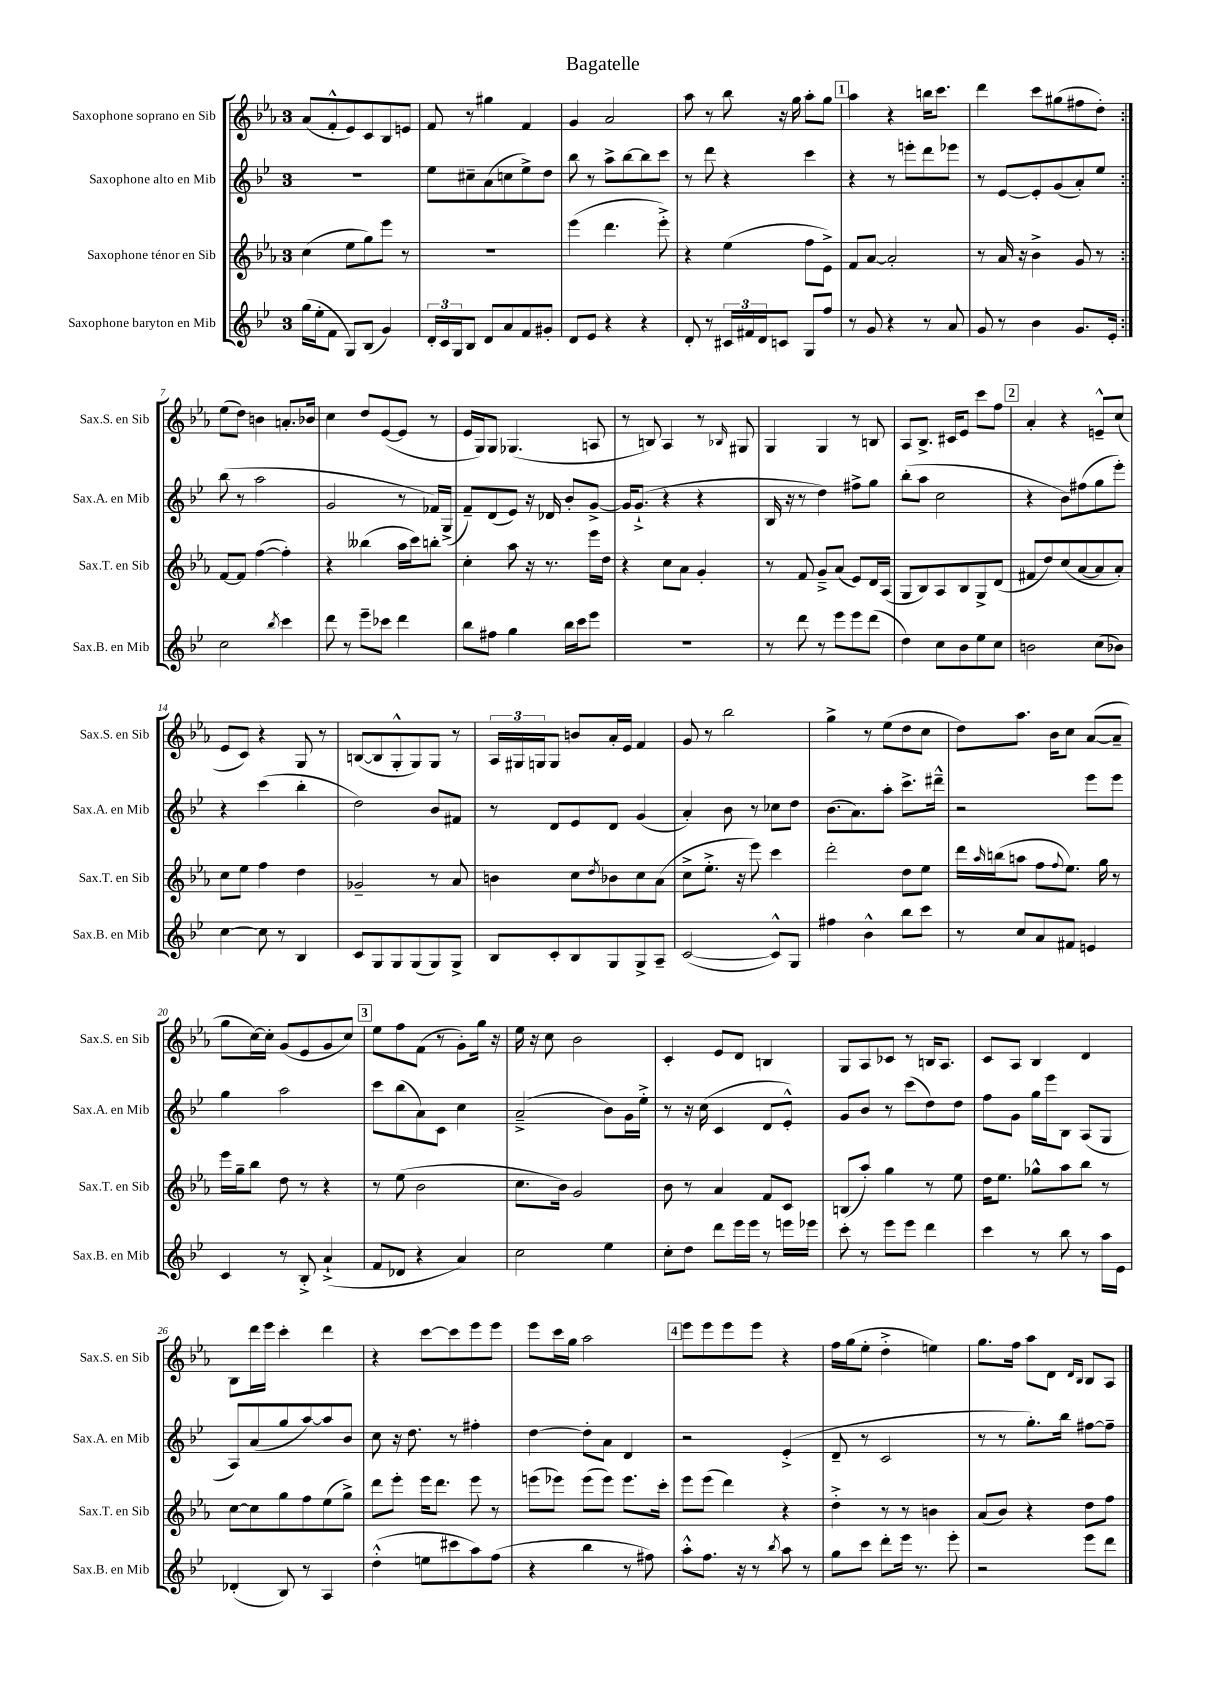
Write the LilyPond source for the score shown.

\header { title = "Bagatelle" }
<<
\new StaffGroup <<
\new Staff = "s0" \with { instrumentName = "Saxophone soprano en Sib" shortInstrumentName = "Sax.S. en Sib" } {
    \clef treble \key ees \major \once \override Staff.TimeSignature.style = #'single-digit \time 3/4
    \repeat volta 2 { aes'8( f'8-.-^ ees'8) c'8 bes8 e'8 |
    f'8 r8 gis''4 f'4 |
    g'4 aes'2 |
    aes''8 r8 bes''8 r16 g''16 aes''8-. g''8 |
    \mark \markup { \box "1" } aes''4 r4 b''16 c'''8. |
    d'''4 c'''8 gis''8( fis''8 d''8-.) | }
    ees''8( d''8) b'4 a'8.-. bes'16 |
    c''4 d''8 ees'8~( ees'8 r8 |
    ees'16 g16) g8 ges4.( a8 |
    r8 b8) aes4 r8 \grace { bes16 } gis8 |
    g4 g4 r8 b8 |
    aes8 bes8.-> cis'16 ees'8 c'''8 f''8 |
    \mark \markup { \box "2" } aes'4-. r4 e'8---^ c''8( |
    ees'8 c'8) r4 g8 r8 |
    b8~( b8 g8-.-^ g8) g8 r8 |
    \tuplet 3/2 { aes16 gis16 g16 } g8 b'8 aes'16-. ees'16 f'4 |
    g'8 r8 bes''2 |
    g''4-> r8 ees''8( d''8 c''8 |
    d''8) aes''8. bes'16 c''8 aes'8~( aes'8-- |
    g''8 c''16~) c''16-. g'8( ees'8 g'8 c''8) |
    \mark \markup { \box "3" } ees''8 f''8 f'8( r8 g'8-.) g''16 r16 |
    ees''16 r16 c''8 bes'2 |
    c'4-. ees'8 d'8 b4 |
    g8 aes8 ces'8 r8 b16 aes8. |
    c'8 aes8 bes4 d'4 |
    bes8 d'''16 ees'''16 c'''4-. d'''4 |
    r4 c'''8~ c'''8 ees'''8 ees'''8 |
    ees'''8 c'''16 g''16 aes''2 |
    \mark \markup { \box "4" } ees'''8 ees'''8 ees'''8 ees'''8 r4 |
    f''16 g''16( ees''8-. d''4-.-> e''4) |
    g''8. f''16 aes''8 d'8 \grace { d'16 bes16 } bes8 aes8 \bar "|." |
}
\new Staff = "s1" \with { instrumentName = "Saxophone alto en Mib" shortInstrumentName = "Sax.A. en Mib" } {
    \clef treble \key bes \major \once \override Staff.TimeSignature.style = #'single-digit \time 3/4
    \repeat volta 2 { R2. |
    ees''8 cis''8-- a'8( c''8 ees''8->) d''8 |
    bes''8 r8 a''8-> bes''8~ bes''8 c'''8 |
    r8 d'''8 r4 c'''4 |
    \mark \markup { \box "1" } r4 r8 e'''8-. d'''8 ees'''8 |
    r8 ees'8~ ees'8-. g'8( a'8-.) ees''8 | }
    bes''8( r8 a''2 |
    g'2 r8 fes'16) g16->( |
    f'8--) d'8( ees'8) r16 des'16 bes'8-. g'8~-> |
    g'16 g'8.-!->( r4 r4 |
    bes16 r16 r8 d''4) fis''8-> g''8 |
    bes''8-.( a''8 c''2 |
    \mark \markup { \box "2" } r4 bes'8) fis''8( g''8 ees'''8-.) |
    r4 c'''4( bes''4-. |
    d''2) bes'8 fis'8 |
    r8 d'8 ees'8 d'8 g'4( |
    a'4-.) bes'8 r8 ces''8 d''8 |
    bes'8.( a'8.) a''8-. c'''8.-> dis'''16---^ |
    r2 ees'''8 ees'''8 |
    g''4 a''2 |
    \mark \markup { \box "3" } c'''8 bes''8( a'8) c'8 c''4 |
    a'2--->( bes'8) g'16 ees''16-.-> |
    r8 r16 c''16( c'4 d'8 ees'8-.-^) |
    g'8 bes'8 r8 c'''8( d''8) d''8 |
    f''8 g'8 g''16 ees'''16 bes8 a8( g8 |
    a8) a'8( g''8 a''8~) a''8 bes'8 |
    c''8 r16 d''8. r8 fis''4-. |
    d''4~ d''8-. a'8 d'4 |
    \mark \markup { \box "4" } r2 ees'4-.->( |
    d'8-- r8 c'2 |
    r8 r8 g''8.-.) bes''16 fis''8~ fis''8-- \bar "|." |
}
\new Staff = "s2" \with { instrumentName = "Saxophone ténor en Sib" shortInstrumentName = "Sax.T. en Sib" } {
    \clef treble \key ees \major \once \override Staff.TimeSignature.style = #'single-digit \time 3/4
    \repeat volta 2 { c''4( ees''8 g''8) ees'''8 r8 |
    R2. |
    ees'''4( d'''4. ees'''8-.->) |
    r4 ees''4( f''8 ees'8->) |
    \mark \markup { \box "1" } f'8 aes'8~ aes'2-. |
    r8 aes'16 r16 bes'4-> g'8 r8 | }
    f'8~ f'8 f''4~( f''4-.) |
    r4 beses''4( aes''16 c'''16) b''8-. |
    c''4-. aes''8 r16 r8. ees'''16 d''16 |
    r4 c''8 aes'8 g'4-. |
    r8 f'8 g'8---> aes'8( ees'8) d'16 aes16( |
    g8 bes8) aes8 bes8 g8-> d'8( |
    \mark \markup { \box "2" } fis'8 d''8) c''8( aes'8~ aes'8 aes'8-.) |
    c''8 ees''8 f''4 d''4 |
    ges'2-- r8 aes'8 |
    b'4 c''8 \acciaccatura { d''8 } bes'8 c''8 aes'8( |
    c''8-> ees''8.-.-> r16 ees'''8) c'''4 |
    d'''2-. d''8 ees''8 |
    d'''16 \grace { aes''16 } b''16( a''8 f''8 \appoggiatura { f''8 } ees''8.) g''16 r8 |
    ees'''16 g''16-- bes''8 d''8 r8 r4 |
    \mark \markup { \box "3" } r8 ees''8( bes'2 |
    c''8. bes'16) g'2 |
    bes'8 r8 aes'4 f'8 c'8 |
    b8( aes''8-.) g''4 r8 ees''8 |
    d''16 ees''8. ges''8-^ aes''8 bes''8 r8 |
    c''8~ c''8 g''8 f''8 ees''8( g''8->) |
    d'''8 ees'''8-. ees'''16 d'''8. ees'''8 r8 |
    e'''8( ees'''8) ees'''8( ees'''8) ees'''8. c'''16-. |
    \mark \markup { \box "4" } ees'''8 ees'''8( d'''4) r4 |
    d''4-.-> r8 r8 b'4 |
    aes'8( bes'8) r4 d''8 f''8 \bar "|." |
}
\new Staff = "s3" \with { instrumentName = "Saxophone baryton en Mib" shortInstrumentName = "Sax.B. en Mib" } {
    \clef treble \key bes \major \once \override Staff.TimeSignature.style = #'single-digit \time 3/4
    \repeat volta 2 { g''16( ees''16-. f'8 g8) bes8( g'4) |
    \tuplet 3/2 { d'16-. c'16 g16 } bes8 d'8 a'8 f'8 gis'8-. |
    d'8 ees'8 r4 r4 |
    d'8-. r8 \tuplet 3/2 { cis'16 fis'16 d'16 } c'8 g8 f''8 |
    \mark \markup { \box "1" } r8 g'8 r4 r8 a'8 |
    g'8 r8 bes'4 g'8. ees'16-. | }
    c''2 \acciaccatura { bes''8 } c'''4 |
    d'''8 r8 ees'''8-- ces'''8 d'''4 |
    bes''8 fis''8 g''4 bes''16 c'''16 ees'''8 |
    R2. |
    r8 d'''8 r8 ees'''8 ees'''8 d'''8( |
    d''4) c''8 bes'8 ees''8 c''8 |
    \mark \markup { \box "2" } b'2 c''8( bes'8) |
    c''4~ c''8 r8 bes4 |
    c'8 g8 g8 g8( g8) g8-> |
    bes8 c'8-. bes8 g8 g8-> a8-- |
    c'2~( c'8-^) g8 |
    fis''4 bes'4-^ bes''8 c'''8 |
    r8 c''8 a'8 fis'8 e'4 |
    c'4 r8 bes8-.-> a'4-!->( |
    \mark \markup { \box "3" } f'8 des'8 r4 a'4) |
    c''2 ees''4 |
    c''8-. d''8 d'''8 ees'''16 ees'''16 r8 e'''16 ees'''16 |
    c'''8-. r8 ees'''8 ees'''8 d'''4 |
    c'''4 r8 bes''8 r8 a''16 ees'16 |
    des'4-.( bes8) r8 a4 |
    d''4-.-^( e''8 cis'''8 a''8) f''8( |
    r4 bes''4 r8 fis''8) |
    \mark \markup { \box "4" } a''8-.-^ f''8. r16 r8 \acciaccatura { bes''8 } a''8 r8 |
    g''8 c'''8 d'''8-. ees'''16 r8. ees'''8-. |
    r2 ees'''8 d'''8 \bar "|." |
}
>>
>>
